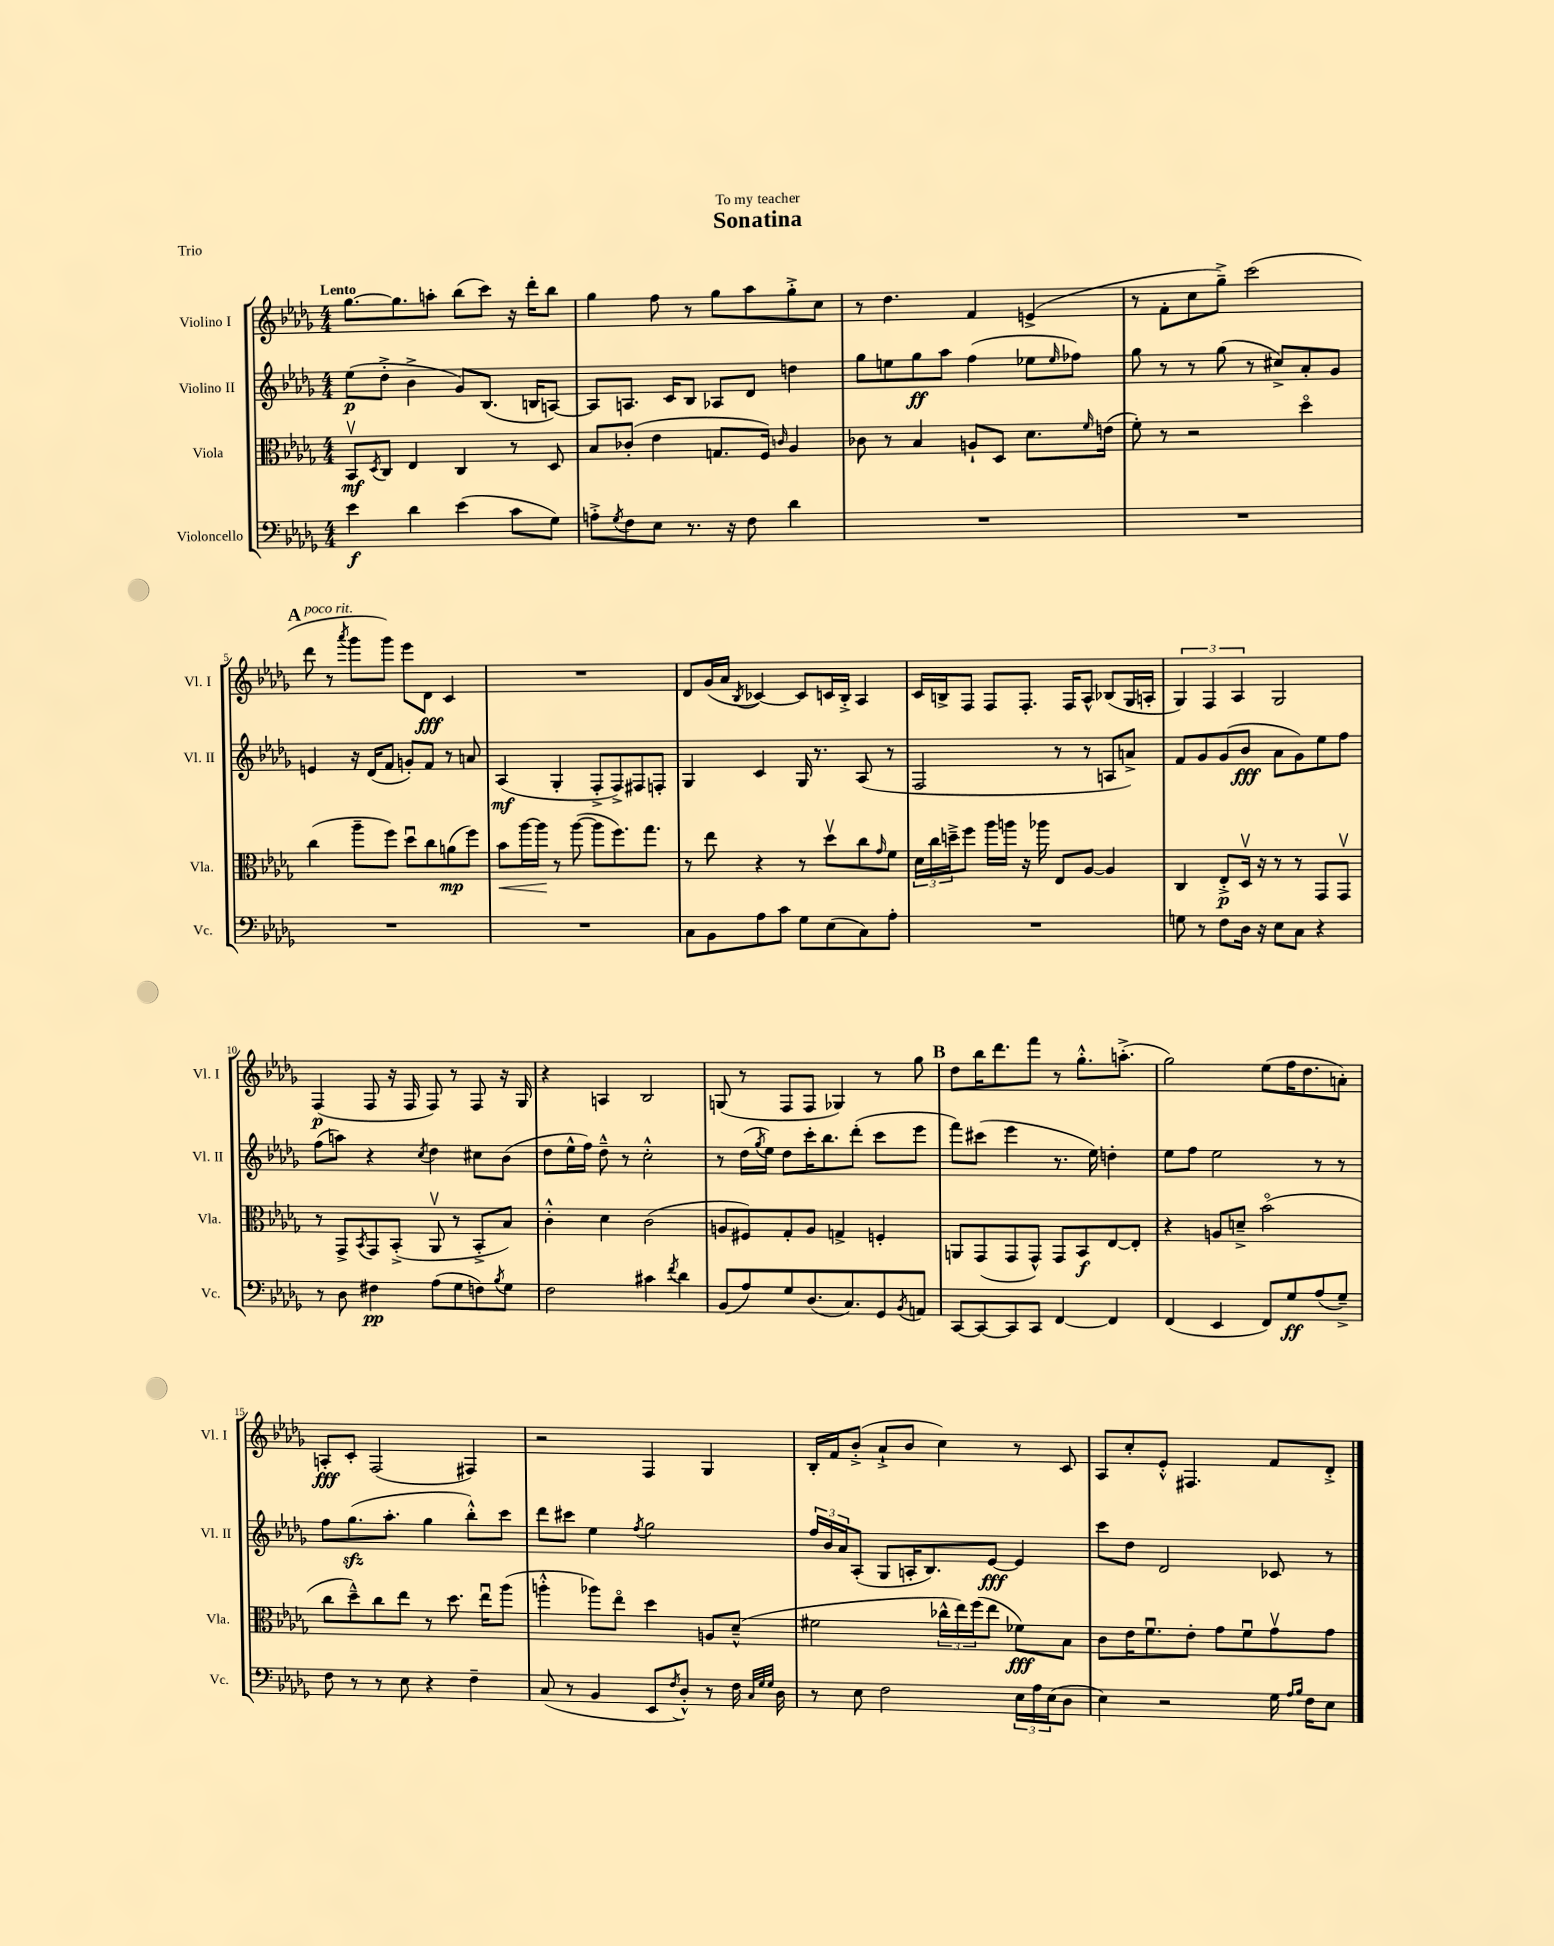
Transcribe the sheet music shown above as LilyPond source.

\header { title = "Sonatina" dedication = "To my teacher" piece = "Trio" }
<<
\new StaffGroup <<
\new Staff = "s0" \with { instrumentName = "Violino I" shortInstrumentName = "Vl. I" } {
    \clef treble \key des \major \numericTimeSignature \time 4/4 \tempo "Lento"
    ges''8.~ ges''8. a''8-. bes''8( c'''8) r16 des'''16-. bes''8 |
    ges''4 f''8 r8 ges''8 aes''8 ges''8-.-> c''8 |
    r8 des''4. f'4 e'4->( |
    r8 f'8-. c''8 ges''8--->) c'''2( |
    \mark \markup { \bold "A" } des'''8^\markup { \italic "poco rit." } r8 \acciaccatura { aes'''8 } ges'''8 ges'''8) ees'''8 des'8\fff c'4 |
    R1 |
    des'8 ges'16( aes'16 \acciaccatura { bes8 } ces'4~) ces'8 c'16 bes16-.-> aes4 |
    c'16 b16-> f8 f8 f8.-. f16 aes8-^ bes8( ges16 a16-. |
    \tuplet 3/2 { ges4) f4 aes4 } ges2 |
    f4\p( f8 r16 f16 f8) r8 f8 r16 ges16 |
    r4 a4 bes2 |
    g8( r8 f8 f8 ges4) r8 ges''8 |
    \mark \markup { \bold "B" } des''8 bes''16 des'''8. f'''8 r8 ges''8.-.-^ a''8.-.->( |
    ges''2) ees''8( f''16 des''8. a'8-.) |
    a8-.\fff c'8-. f2( fis4) |
    r2 f4 ges4 |
    bes16-. f'16 bes'8-.->( aes'8-!-> bes'8 c''4) r8 c'8 |
    aes8 c''8-. ees'8-.-^ fis4. f'8 des'8-.-> \bar "|." |
}
\new Staff = "s1" \with { instrumentName = "Violino II" shortInstrumentName = "Vl. II" } {
    \clef treble \key des \major \numericTimeSignature \time 4/4
    ees''8\p( des''8-.-> bes'4-> ges'8) bes8.( b16 a8~) |
    a8 a8. c'16 bes8 aes8 des'8 d''4 |
    ges''8 e''8 ges''8\ff aes''8 f''4( ees''8 \grace { ees''16 } fes''8) |
    ges''8 r8 r8 ges''8( r8 cis''8->) aes'8-. ges'8 |
    \mark \markup { \bold "A" } e'4 r16 des'16( f'8 g'8-.) f'8 r8 a'8 |
    aes4\mf( ges4-. f8-.-> f8->) fis8 f8-. |
    ges4 c'4 ges16 r8. aes8( r8 |
    f2 r8 r8 a8 a'8->) |
    f'8 ges'8 ges'8( bes'8\fff aes'8 ges'8) ees''8 f''8 |
    f''8( a''8) r4 \acciaccatura { c''8 } des''4 cis''8 bes'8( |
    des''8 ees''16-^ f''16) des''8---^ r8 c''2-.-^ |
    r8 des''16( \acciaccatura { ges''8 } ees''16) des''8 c'''16-. bes''8. des'''8-.( c'''8 ees'''8 |
    \mark \markup { \bold "B" } f'''8) cis'''8( ees'''4 r8. ees''16) d''4-. |
    ees''8 f''8 ees''2 r8 r8 |
    f''8 ges''8.\sfz( aes''8.-. ges''4 bes''8-.-^) c'''8 |
    des'''8 cis'''8 ees''4 \acciaccatura { f''8 } ges''2 |
    \tuplet 3/2 { f''16 bes'16 aes'16 } aes8-.( ges8 a16-. bes8.) ees'8~\fff ees'4 |
    c'''8 des''8 des'2 ces'8 r8 \bar "|." |
}
\new Staff = "s2" \with { instrumentName = "Viola" shortInstrumentName = "Vla." } {
    \clef alto \key des \major \numericTimeSignature \time 4/4
    bes,8\upbow\mf \acciaccatura { des8 } c8 ees4 c4 r8 des8 |
    bes8 ces'8-.( ees'4 g8. f16) \grace { c'16 } aes4 |
    ces'8 r8 bes4 a8-! des8 des'8. \grace { f'16 } e'16( |
    f'8-.) r8 r2 des''4\flageolet |
    \mark \markup { \bold "A" } c''4( aes''8-- f''8) des''8\downbow c''8 a'8\mp( f''8) |
    bes'8\< aes''16~ aes''16\! r8 aes''8~( aes''8 f''8.) ges''8. |
    r8 ees''8 r4 r8 des''8\upbow c''8 \grace { ges'16 } f'8 |
    \tuplet 3/2 { des'16 c''16 d''16---> } f''8 aes''16 a''16 r16 aes''16 ees8 aes8~ aes4 |
    c4 ees8-.->\p des16\upbow r16 r8 r8 ges,8 ges,8\upbow |
    r8 ges,8-> \acciaccatura { bes,8 } ges,8 bes,8-.->( aes,8\upbow r8 bes,8-.-> bes8) |
    c'4-.-^ des'4 c'2( |
    a8 fis8) ges8-. a8 g4-> f4-. |
    \mark \markup { \bold "B" } a,8 ges,8( ges,8 ges,8-^) ges,8 bes,8\f ees8~ ees8-. |
    r4 a8 d'8---> bes'2\flageolet( |
    c''8 des''8---^) c''8 ees''8 r8 des''8. ees''16\downbow aes''8( |
    a''4-.-^ aes''8) ees''8\flageolet des''4 a8 des'8---^( |
    fis'2 \tuplet 3/2 { ces''16-^ ees''16) f''16( } ees''8 fes'8\fff) bes8 |
    c'8 ees'16 f'8.\downbow ees'8-. ges'8 f'8\downbow ges'8\upbow ges'8 \bar "|." |
}
\new Staff = "s3" \with { instrumentName = "Violoncello" shortInstrumentName = "Vc." } {
    \clef bass \key des \major \numericTimeSignature \time 4/4
    ees'4\f des'4 ees'4( c'8 ges8) |
    a8-.-> \acciaccatura { ges8 } f8 ees8 r8. r16 f8 des'4 |
    R1 |
    R1 |
    \mark \markup { \bold "A" } R1 |
    R1 |
    c8 bes,8 aes8 c'8 ges8 ees8( c8) aes8-. |
    R1 |
    g8 r8 f8 des16 r16 ees8 c8 r4 |
    r8 des8 fis4\pp aes8( ges8 f8) \acciaccatura { bes8 } ges8 |
    f2 cis'4 \acciaccatura { f'8 } des'4 |
    bes,8( aes8) ges8 des8.( c8.) ges,8 \acciaccatura { bes,8 } a,8 |
    \mark \markup { \bold "B" } c,8~ c,8~ c,8 c,8 f,4~ f,4 |
    f,4( ees,4 f,8) ges8\ff aes8( ges8--->) |
    f8 r8 r8 ees8 r4 f4-- |
    c8( r8 bes,4 ees,8 \acciaccatura { f8 } des8-.-^) r8 f16 \grace { c32 ges32 ges32 } des16 |
    r8 ees8 f2 \tuplet 3/2 { ees16 aes16 ees16( } des8 |
    ees4) r2 ges16 \grace { aes16 bes16 } f16 ees8 \bar "|." |
}
>>
>>
